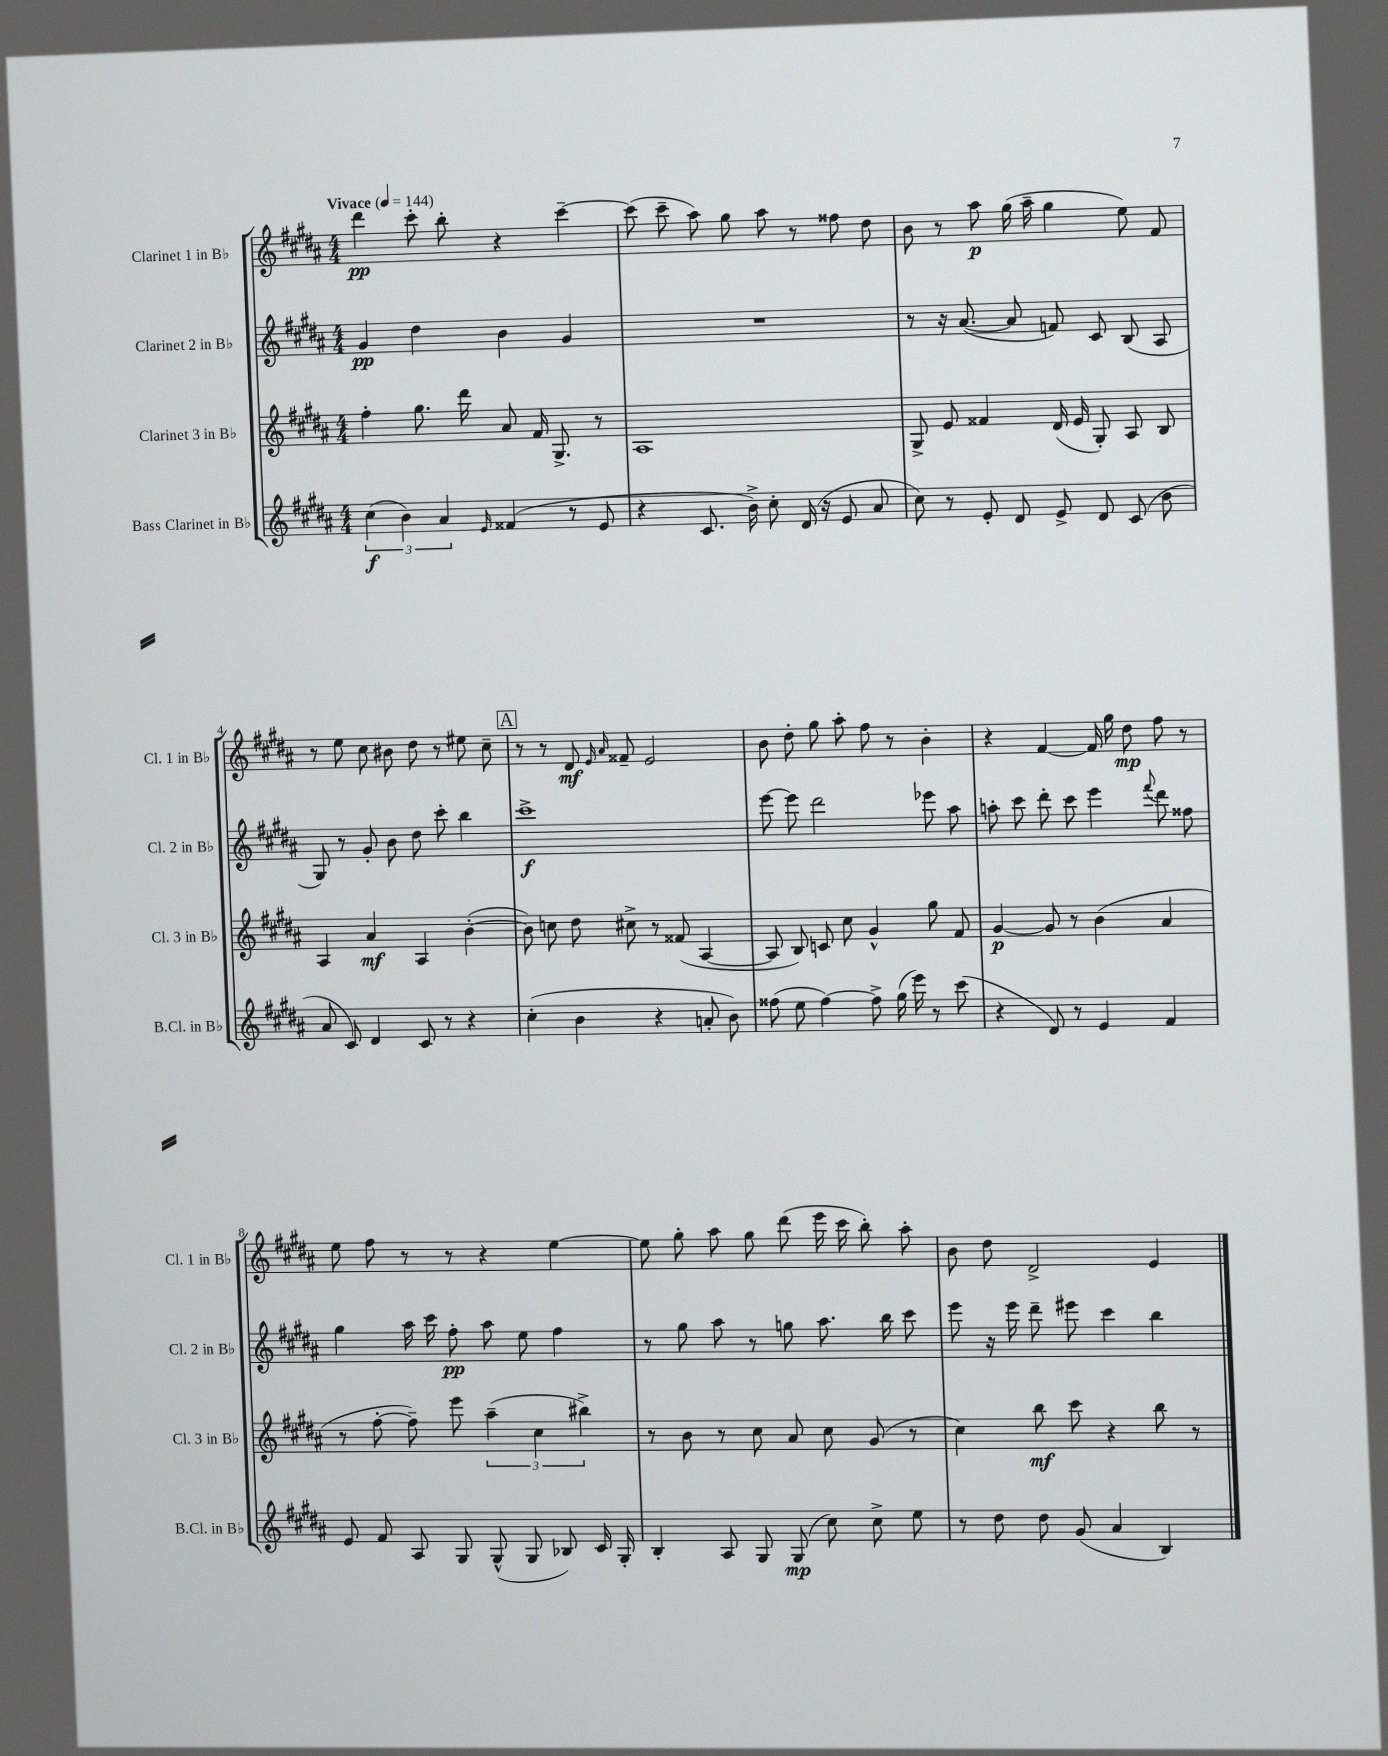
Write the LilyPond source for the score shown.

<<
\new StaffGroup <<
\new Staff = "s0" \with { instrumentName = "Clarinet 1 in Bb" shortInstrumentName = "Cl. 1 in Bb" } {
    \clef treble \key b \major \numericTimeSignature \time 4/4 \tempo "Vivace" 4 = 144
    \autoBeamOff dis'''4\pp cis'''8-. b''8-. r4 cis'''4~-- |
    cis'''8( cis'''8-- ais''8) gis''8 ais''8 r8 fisis''8 dis''8 |
    b'8 r8 ais''8\p gis''16( ais''16-- gis''4 e''8) fis'8 |
    r8 e''8 cis''8 bis'8 dis''8 r8 eis''8 cis''8-- |
    \mark \markup { \box "A" } r8 r8 dis'8\mf \grace { e'16 ais'16 } fisis'8-- e'2 |
    b'8 dis''8-. gis''8 ais''8-. fis''8 r8 b'4-. |
    r4 fis'4~ fis'16 gis''16 dis''8\mp fis''8 r8 |
    e''8 fis''8 r8 r8 r4 e''4~ |
    e''8 gis''8-. ais''8 gis''8 dis'''8( e'''16 cis'''16 b''8-.) ais''8-. |
    b'8 dis''8 dis'2-> e'4 \bar "|." |
}
\new Staff = "s1" \with { instrumentName = "Clarinet 2 in Bb" shortInstrumentName = "Cl. 2 in Bb" } {
    \clef treble \key b \major \numericTimeSignature \time 4/4
    \autoBeamOff gis'4\pp dis''4 b'4 gis'4 |
    R1 |
    r8 r16 ais'8.~( ais'8 f'8) cis'8 b8( ais8 |
    gis8) r8 gis'8-. b'8 dis''8 cis'''8-. b''4 |
    \mark \markup { \box "A" } cis'''1->\f |
    e'''8~ e'''8 dis'''2 ees'''8 ais''8 |
    a''8-. cis'''8 dis'''8-. cis'''8 e'''4 \appoggiatura { fis'''8 } dis'''8 fisis''8 |
    gis''4 ais''16 cis'''16 fis''8-.\pp ais''8 e''8 fis''4 |
    r8 gis''8 ais''8 r8 g''8 ais''8. b''16 cis'''8 |
    e'''8 r16 e'''16 dis'''8-- eis'''8 cis'''4 b''4 \bar "|." |
}
\new Staff = "s2" \with { instrumentName = "Clarinet 3 in Bb" shortInstrumentName = "Cl. 3 in Bb" } {
    \clef treble \key b \major \numericTimeSignature \time 4/4
    \autoBeamOff fis''4-. gis''8. dis'''16 ais'8 fis'16 gis8.-> r8 |
    ais1 |
    gis8-> e'8 fisis'4 dis'16( e'16 gis8-.) ais8 b8 |
    ais4 ais'4\mf ais4 b'4~-.( |
    \mark \markup { \box "A" } b'8) c''8 dis''8 cis''8-> r8 fisis'8( ais4~ |
    ais8 b8) c'8 cis''8 gis'4-^ gis''8 fis'8 |
    gis'4~\p gis'8 r8 b'4( ais'4 |
    r8 fis''8~-. fis''8--) e'''8 \tuplet 3/2 { ais''4--( cis''4 bis''4->) } |
    r8 b'8 r8 cis''8 ais'8 cis''8 gis'8( r8 |
    cis''4) b''8\mf cis'''8 r4 b''8 r8 \bar "|." |
}
\new Staff = "s3" \with { instrumentName = "Bass Clarinet in Bb" shortInstrumentName = "B.Cl. in Bb" } {
    \clef treble \key b \major \numericTimeSignature \time 4/4
    \autoBeamOff \tuplet 3/2 { cis''4\f( b'4) ais'4 } \grace { e'16 } fisis'4( r8 e'8 |
    r4 cis'8. b'16->) cis''8-. dis'16( r16 e'8 ais'8 |
    cis''8) r8 e'8-. dis'8 e'8-> dis'8 cis'8( b'8 |
    ais'8 cis'8) dis'4 cis'8 r8 r4 |
    \mark \markup { \box "A" } cis''4-.( b'4 r4 a'8-. b'8) |
    fisis''8( e''8 fisis''4~) fisis''8-> gis''16( e'''16) r8 cis'''8( |
    r4 dis'8) r8 e'4 fis'4 |
    e'8 fis'8 ais8 gis8 gis8-^( gis8 bes8) cis'16 gis16-. |
    b4-. ais8 gis8 gis8\mp( cis''8) cis''8-> e''8 |
    r8 dis''8 dis''8 gis'8( ais'4 b4) \bar "|." |
}
>>
>>
